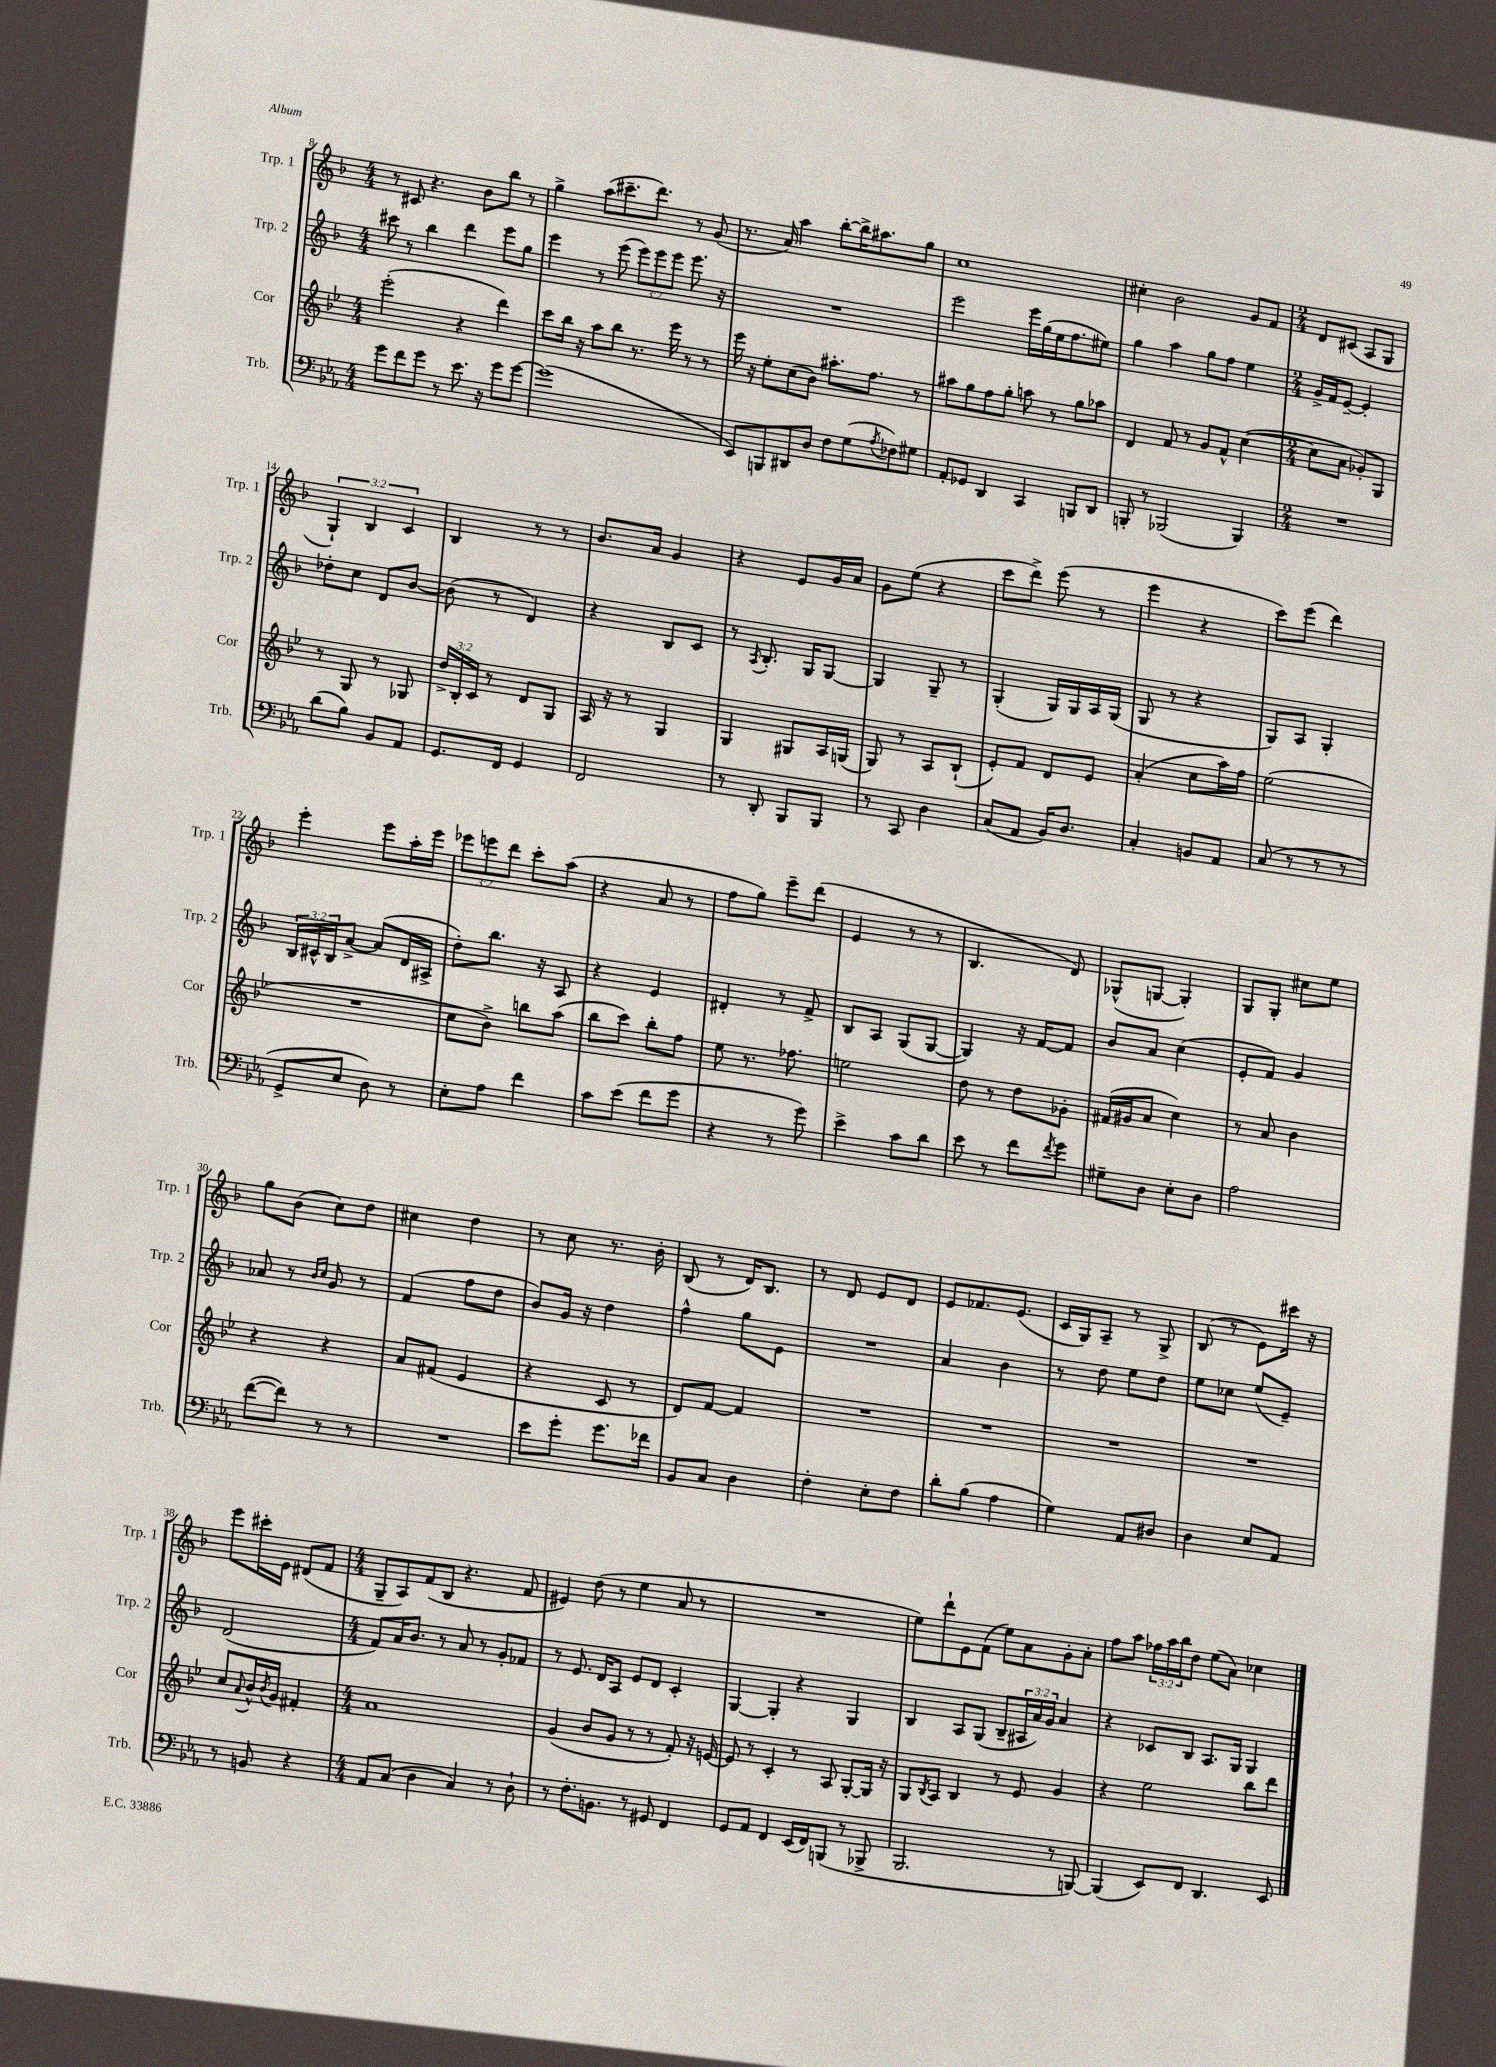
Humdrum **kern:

**kern	**kern	**kern	**kern
*staff4	*staff3	*staff2	*staff1
*clefF4	*clefG2	*clefG2	*clefG2
*k[b-e-a-]	*k[b-e-]	*k[b-]	*k[b-]
*M4/4	*M4/4	*M4/4	*M4/4
8g\L	(2eee-'\	8ccc#\	8r
8f\	.	8r	8c#/
8g\J	.	4bb-\	4.r
8r	.	.	.
8.e-\	4r	4ddd\	.
.	.	.	8b-\L
16r	.	.	.
8g\L	4ddd\)	8eee\L	8bb-\J
[8g\J	.	8gg\J	8r
=	=	=	=
(1g]	8ccc\L	4eee\	4gg^\
.	16bb-\Jk	.	.
.	16r	.	.
.	8aa\L	8r	(8aa\L
.	8bb-\J	(8eee\	8.ccc#~\
.	8.r	12eee\L)	.
.	.	.	8.ddd\J)
.	.	12eee\	.
.	.	12eee\J	.
.	16eee-\	.	.
.	8r	8.eee\	8r
.	8r	.	(8g/
.	.	16r	.
=	=	=	=
8EE-/L)	16eee-\	1r	8.r
.	16r	.	.
8BBB/	8ee-'\L	.	.
.	.	.	16a/)
8DD#/	(8cc\	.	4aa\
8D/J	8b-\J)	.	.
8F\L	8.aa#'\L	.	[8bb-'\L
(8G\	.	.	16bb-^\]K
.	8.ff\J	.	8.aa#\
8qA-/	.	.	.
8F-\)	.	.	.
8G#\J	8r	.	8gg\J
=	=	=	=
8AA-'/L	8aa#\L	2eee\	1cc
8GG-/J	8gg\	.	.
4DD/	8ff\	.	.
.	8gg'\J	.	.
4CC/	8aa\	16eee\LL	.
.	.	(16gg\	.
.	8r	16ee\J	.
.	.	8.ff\	.
8BBB/L	8gg\L	.	.
8DD/J	8aa-\J	8ee#\J)	.
=	=	=	=
8BBB'/	4d/	4gg\	4cc#'\
8r	.	.	.
(2BBB-/	8f/	4aa\	2b-\
.	8r	.	.
.	8g/L	8gg\L	.
.	8f^^/J	8ff\J	.
4BBB-/)	([4cc\	4ee\	8g/L
.	.	.	8f/J
=	=	=	=
*M2/4	*M2/4	*M2/4	*M2/4
2r	8cc\]L	16g^/LL	8d/L
.	.	16f/J	.
.	8a\J	[8e~/J	(8c#/J
.	8g-'/L)	4e'/]	8A/L
.	8G/J	.	8G/J
=	=	=	=
(8d\L	8r	8dd-'\L	6G`/)
8B-\J)	8G/	8cc\J	.
.	.	.	6B-/
8BB-/L	8r	8d/L	.
.	.	.	6c/
8AA-/J	8G-/	[8b-/J	.
=	=	=	=
8.GG/L	24dd^/LL	(8b-\]	4B-/
.	24B-'/	.	.
.	24c/JJ	.	.
.	8r	8r	.
16FF/Jk	.	.	.
4GG/	8d/L	4d/)	8r
.	8G/J	.	8r
=	=	=	=
2FF/	16A/	4r	8.b-/L
.	16r	.	.
.	8r	.	.
.	.	.	16a/Jk
.	4G/	8B-/L	4g/
.	.	8c/J	.
=	=	=	=
8r	4G/	8r	4r
.	.	8qA/	.
8DD'/	.	8.B-'/	.
8BBB-/L	8G#/L	.	8e/L
.	.	16G/LK	.
8BBB-/J	16A/L	[8G/J	16g/L
.	(16G/JJ	.	16a/JJ
=	=	=	=
8r	8G/)	4G/]	8g\L
8CC/	8r	.	(8ee\J
4D\	8A/L	8G~/	4r
.	(8B-`/J	8r	.
=	=	=	=
(8C/L	8e-'/L)	(4G'/	8ccc\L
8AA-/J	8f/J	.	8ddd^\J)
16BB-/LK)	8d/L	16G/LL)	(8eee\
8.D/J	.	16G/	.
.	8e-/J	16A/	8r
.	.	(16G/JJ	.
=	=	=	=
4C'/	(4a'/	8G/	4eee\
.	.	8r	.
8BB/L	8cc\L	4r	4r
8AA-/J	16aa\L)	.	.
.	16ff\JJ	.	.
=	=	=	=
(8C/	(2ee-\	8G/L)	8ccc\L)
8r	.	8A/J	(8eee\J
8r	.	4G'/	4ddd\)
8r	.	.	.
=	=	=	=
8GG^/L	2r	24B-/LL	4eee'\
.	.	24c#^^/	.
.	.	24B-/J	.
8E-/J	.	[8a^/J	.
8D\)	.	(8a/]L	8eee\L
8r	.	16d/L	16aa'\L
.	.	16A#^/JJ	16eee\JJ
=	=	=	=
8E-'\L	8cc\L	8dd'\L)	12eee-\L
.	.	.	12eee\
8A-\J	8b-^\J)	8.bb-\J	.
.	.	.	12ddd\J
4f\	8bb\L	.	8ccc'\L
.	.	16r	.
.	(8aa\J	8A/	(8aa\J
=	=	=	=
8c\L	8bb-\L	4r	4r
(8e-\J	8ccc\J)	.	.
8f\L	8bb-'\L	4e/	8a/
8g\J	8ff\J	.	8r
=	=	=	=
4r	8ee-\	4d#'/	8ff\L
.	8.r	.	8gg\J)
8r	.	8r	8eee~\L
.	8.ff-\	.	.
8g\)	.	8f^/	(8ddd\J
=	=	=	=
4e-^\	2ee\	8B-/L	4e/
.	.	8A/J	.
8c\L	.	(8G/L	8r
8d\J	.	[8G/J	8r
=	=	=	=
8e-\	8dd\	4G/])	4.B-/
8r	8r	.	.
8f\L	8dd\L	16r	.
.	.	[16f/LK	.
8qf/	.	.	.
8g\J	8g-'\J	8f/]J	8d/)
=	=	=	=
8G#~\L	(16f#/LL	8b-/L	(8G-^^/L
.	16g#/J	.	.
8D\J	8a/J	8a/J	[8G/J
8E-'\L	4cc\)	(4cc\	4G'/])
8D\J	.	.	.
=	=	=	=
2A-\	8r	8e'/L	8G/L
.	8a/	8f/J)	8G'/J
.	4b-\	4g/	8cc#\L
.	.	.	8ee\J
=	=	=	=
([8f\L	4r	8a-/	8gg\L
8f\]J)	.	8r	(8b-\J
.	.	16qqb-/LL	.
.	.	16qqcc/JJ	.
8r	4r	8g/	8cc\L)
8r	.	8r	8dd\J
=	=	=	=
2r	8a/L	(4f/	4cc#\
.	(8f#/J	.	.
.	4e-/	8ff\L	4dd\
.	.	8dd\J	.
=	=	=	=
8e-\L	4r	8b-/L)	8r
8g'\J	.	16g/Jk	8cc\
.	.	16r	.
8.g\L	8c/	4dd\	8.r
.	8r	.	.
16f-\Jk	.	.	16b-'\
=	=	=	=
8BB-/L	8d/L)	4ff^^\	(8B-/
8C/J	[8f/J	.	8r
4D\	4f/]	8gg\L	16d/LK)
.	.	.	8.B-/J
.	.	8e\J	.
=	=	=	=
4F'\	2r	2r	8r
.	.	.	8d/
8E-'\L	.	.	8e/L
8F\J	.	.	8d/J
=	=	=	=
8d'\L	2r	4a/	8e/L
(8B-\J	.	.	8.f-/
4A-\	.	4b-\	.
.	.	.	(8.e/J
=	=	=	=
4G\)	2r	8r	16c/LL
.	.	.	16G/J)
.	.	8dd\	8A~/J
8AA-/L	.	8ee\L	8r
8D#/J	.	8dd\J	8G^/
=	=	=	=
4D\	2r	8ee\L	(8B-/
.	.	8cc-\J	8r
8E-/L	.	(8ee/L	8e\L)
8AA-/J	.	8e~/J)	16ccc#\Jk
.	.	.	16r
=	=	=	=
8r	8cc/L	(2d/	8eee\L
.	8qqa/	.	.
8BB/	16b-^^/L	.	16ccc#'\L
.	8qb-/	.	.
.	16g/JJ	.	16e\JJ
4r	4f#'/	.	(8d#/L
.	.	.	8f/J
=	=	=	=
*M4/4	*M4/4	*M4/4	*M4/4
8AA-/L	1a	8f/L)	8G~/L
(8C/J	.	16a/K	8A/)
.	.	8.b-/J	.
4D\	.	.	(8f/
.	.	8r	8B-/J
4C/)	.	8a/	4.r
.	.	8r	.
8r	.	8g'/L	.
8D`\	.	8f-/J	8f/
=	=	=	=
8r	(4g/	8r	4e#/)
8.F'\L	.	8.e/	.
.	8b-/L	.	(8dd\
8.BB\J	.	16d/LK	.
.	8g/J	8A/J	8r
8r	8r	8e/L	4ee\
8GG#/	8r	8d/J	.
4FF/	8f'/)	4c'/	8a/
.	16r	.	8r
.	[16e/	.	.
=	=	=	=
8GG/L	8e/]	[4G/	1r
8AA-/J	8r	.	.
4FF/	4c'/	4G'/]	.
(16EE-/LL	8r	4r	.
16FF/J)	.	.	.
(8BBB/J	8A/	.	.
8r	[8G'/L	4G/	.
8BBB-^/	16G/]Jk	.	.
.	16r	.	.
=	=	=	=
2.BBB-/	8G/L	4B-/	8ee\L)
.	8qB-/	.	.
.	8A/J	.	8ddd`\
.	4B-/	8A/L	8e\
.	.	(8G/J	(8f\J
.	8r	8B-~/L	8ee\L)
.	8e-/	24A#/L	8a\
.	.	24a/)	.
.	.	24g/JJ	.
8r	4g/	4a/	8g'\
[8BBB/)	.	.	8a'\J
=	=	=	=
(4BBB/]	4r	4r	8ff\L
.	.	.	8aa\J
8EE-/L)	2ee-\	8c-/L	24ff-\LL
.	.	.	24aa\
.	.	.	24bb-\J
8FF/J	.	8B-/J	8dd\J
4.DD/	.	8.A/L	(8ee\L
.	.	.	8a\J)
.	.	16G/Jk	.
.	8bb-\L	4G/	4cc-\
8EE-/	8ddd\J	.	.
==	==	==	==
*-	*-	*-	*-
